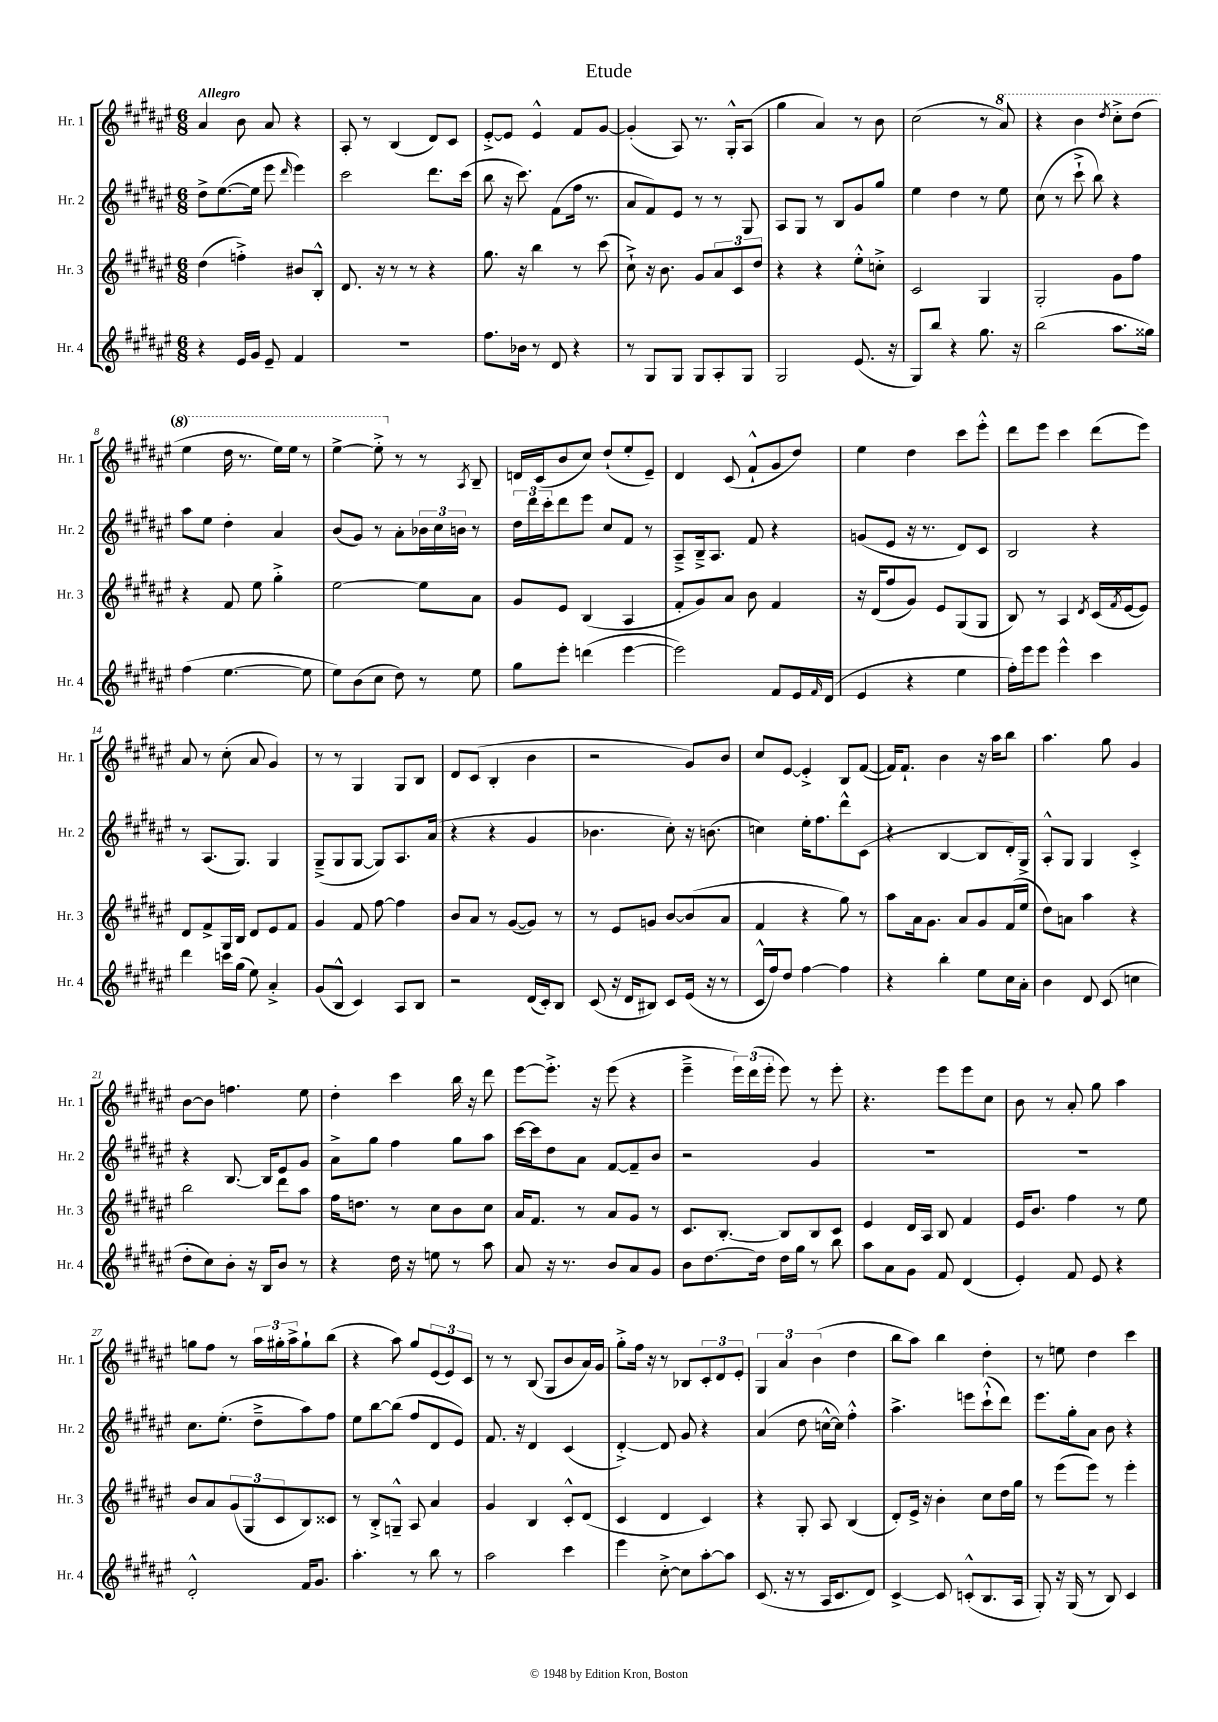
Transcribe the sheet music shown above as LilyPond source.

\header { title = "Etude" }
<<
\new StaffGroup <<
\new Staff = "s0" \with { instrumentName = "Hr. 1" shortInstrumentName = "Hr. 1" } {
    \clef treble \key fis \major \numericTimeSignature \time 6/8 \tempo "Allegro"
    ais'4 b'8 ais'8 r4 |
    ais8-. r8 b4( dis'8) cis'8 |
    eis'8~-.-> eis'8 eis'4-^ fis'8 gis'8~ |
    gis'4-.( ais8) r8. gis16-.-^ ais8( |
    gis''4 ais'4) r8 b'8 |
    cis''2( r8 \ottava #1 ais''8) |
    r4 b''4 \acciaccatura { dis'''8 } cis'''8-.-> dis'''8( |
    eis'''4 dis'''16 r8. eis'''16) eis'''16 r8 |
    eis'''4~-> eis'''8-.-> \ottava #0 r8 r8 \acciaccatura { ais8 } b8-- |
    d'16 cis'16( b'8 cis''8) dis''8-!( eis''8-. eis'8--) |
    dis'4 cis'8( fis'8-!-^ gis'8 dis''8) |
    eis''4 dis''4 cis'''8 eis'''8-.-^ |
    dis'''8 eis'''8 cis'''4 dis'''8( eis'''8) |
    ais'8 r8 cis''8-.( ais'8 gis'4) |
    r8 r8 gis4 gis8 b8 |
    dis'8 cis'8( b4-. b'4 |
    r2 gis'8) b'8 |
    cis''8 eis'8~ eis'4-.-> b8 fis'8~( |
    fis'16) fis'8.-! b'4 r16 ais''16 b''8 |
    ais''4. gis''8 gis'4 |
    b'8~ b'8 f''4. eis''8 |
    dis''4-. cis'''4 b''16 r16 dis'''8 |
    eis'''8~ eis'''8.-.-> r16 eis'''8( r4 |
    eis'''4---> \tuplet 3/2 { eis'''16) dis'''16( eis'''16-. } eis'''8) r8 eis'''8-. |
    r4. eis'''8 eis'''8 cis''8 |
    b'8 r8 ais'8-. gis''8 ais''4 |
    g''8 fis''8 r8 \tuplet 3/2 { ais''16 gis''16-. ais''16-> } gis''8-! b''8( |
    r4 ais''8) gis''8 \tuplet 3/2 { eis'8( eis'8) cis'8 } |
    r8 r8 b8( gis8 b'8 ais'16) gis'16 |
    gis''8-.-> fis''16 r16 r8 bes8 \tuplet 3/2 { cis'8-. dis'8 eis'8-. } |
    \tuplet 3/2 { gis4 ais'4 b'4( } dis''4 |
    b''8 ais''8) b''4 dis''4-. |
    r8 e''8 dis''4 cis'''4 \bar "|." |
}
\new Staff = "s1" \with { instrumentName = "Hr. 2" shortInstrumentName = "Hr. 2" } {
    \clef treble \key fis \major \numericTimeSignature \time 6/8
    dis''8-> eis''8.~( eis''16 eis'''8 \grace { dis'''16 } eis'''4) |
    cis'''2 dis'''8. cis'''16( |
    b''8 r16 cis'''8.) fis'8( fis''16 r8. |
    ais'8 fis'8) eis'8 r8 r8 gis8 |
    ais8 gis8 r8 b8 gis'8 gis''8 |
    eis''4 dis''4 r8 eis''8 |
    cis''8( r8 cis'''8-!-> b''8) r4 |
    ais''8 eis''8 dis''4-. ais'4 |
    b'8( gis'8) r8 ais'8-. \tuplet 3/2 { bes'16 cis''16 b'16 } r8 |
    \tuplet 3/2 { dis''16 dis'''16 cis'''16-. } dis'''8 eis'''8 cis''8 fis'8 r8 |
    ais8---> b16---> ais8. fis'8 r4 |
    g'8( eis'8 r16 r8. dis'8) cis'8 |
    b2 r4 |
    r8 ais8.( gis8.) gis4 |
    gis8--->( gis8 gis8~ gis8) ais8. ais'16( |
    r4 r4 gis'4 |
    bes'4. cis''8-.) r16 b'8.( |
    c''4) eis''16-. fis''8. dis'''8-^ cis'8( |
    r4 b4~ b8 dis'16-.) gis16-> |
    ais8-.-^ gis8 gis4 cis'4-.-> |
    r4 b8.~ b16 eis'8 gis'8 |
    ais'8-> gis''8 fis''4 gis''8 ais''8 |
    cis'''16~ cis'''16 dis''8 ais'8 fis'8~ fis'8-- b'8 |
    r2 gis'4 |
    R2. |
    R2. |
    cis''8. eis''8.-.( dis''8---> ais''8) fis''8 |
    eis''8 b''8~ b''8( fis''8 dis'8 eis'8) |
    fis'8. r16 dis'4 cis'4( |
    dis'4~-.->) dis'8 gis'8 r4 |
    ais'4( dis''8 c''16~-^ c''16) fis''4-.-^ |
    ais''4.-> e'''8 cis'''8-!-^( dis'''8) |
    eis'''8. gis''16-. ais'8 b'8 r4 \bar "|." |
}
\new Staff = "s2" \with { instrumentName = "Hr. 3" shortInstrumentName = "Hr. 3" } {
    \clef treble \key fis \major \numericTimeSignature \time 6/8
    dis''4( f''4-.->) bis'8 b8-.-^ |
    dis'8. r16 r8 r8 r4 |
    gis''8. r16 b''4 r8 cis'''8( |
    cis''8-!->) r16 b'8. gis'8 \tuplet 3/2 { ais'8 cis'8 dis''8 } |
    r4 r4 eis''8-.-^ c''8-.-> |
    cis'2 gis4 |
    gis2-. gis'8 fis''8 |
    r4 fis'8 eis''8 gis''4-.-> |
    eis''2~ eis''8 ais'8 |
    gis'8 eis'8 b4( ais4 |
    fis'8-. gis'8) ais'8 b'8 fis'4 |
    r16 dis'16( fis''8 gis'8) eis'8 gis8( gis8 |
    b8) r8 ais4 \acciaccatura { dis'8 } cis'16( \acciaccatura { fis'8 } eis'16~ eis'8) |
    dis'8 fis'8-> gis16 b16 dis'8 eis'8 fis'8 |
    gis'4 fis'8 fis''8~ fis''4 |
    b'8 ais'8 r8 gis'8~( gis'8) r8 |
    r8 eis'8 g'8 b'8~ b'8( ais'8 |
    fis'4 r4 gis''8) r8 |
    ais''8 ais'16 gis'8. ais'8 gis'8 fis'16( eis''16 |
    dis''8) a'8 ais''4 r4 |
    b''2 dis'''8 ais''8 |
    fis''16 d''8. r8 cis''8 b'8 cis''8 |
    ais'16 fis'8. r8 ais'8 gis'8 r8 |
    cis'8. b8.~-. b8 b8 cis'8 |
    eis'4 dis'16 ais16 b8 fis'4 |
    eis'16 b'8. fis''4 r8 eis''8 |
    b'8 ais'8 \tuplet 3/2 { gis'8( gis8 cis'8 } b8) cisis'8 |
    r8 b8-.-> g8---^ ais8 ais'4 |
    gis'4 b4 cis'8-.-^ dis'8( |
    cis'4 dis'4 cis'4) |
    r4 gis8-. ais8 b4( |
    dis'8-.) eis'16-> r16 b'4-. cis''8 dis''16 gis''16 |
    r8 eis'''8( eis'''8) r8 eis'''4-. \bar "|." |
}
\new Staff = "s3" \with { instrumentName = "Hr. 4" shortInstrumentName = "Hr. 4" } {
    \clef treble \key fis \major \numericTimeSignature \time 6/8
    r4 eis'16 gis'16 eis'8-- fis'4 |
    R2. |
    fis''8. bes'16 r8 dis'8 r4 |
    r8 gis8 gis8 gis8 ais8-. gis8 |
    gis2 eis'8.( r16 |
    gis8) b''8 r4 gis''8. r16 |
    b''2( ais''8. gisis''16) |
    fis''4( eis''4.~ eis''8 |
    eis''8) b'8( cis''8 dis''8) r8 eis''8 |
    gis''8 eis'''8-. d'''4( eis'''4~ |
    eis'''2) fis'8 eis'16 \grace { fis'16 } dis'16( |
    eis'4 r4 eis''4 |
    fis''16-.) eis'''16 eis'''8 eis'''4-^ cis'''4 |
    dis'''4 c'''16 gis''16( eis''8) ais'4-.-> |
    gis'8( b8-^ cis'4) ais8 b8 |
    r2 dis'16( cis'16-.) b8 |
    cis'8( r16 dis'16 bis8) cis'8 eis'16( r16 r8 |
    cis'16-^ fis''16) dis''8 fis''4~ fis''4 |
    r4 b''4-. eis''8 cis''16 ais'16-. |
    b'4 dis'8 cis'8( c''4 |
    dis''8-. cis''8) b'8-. r16 b16 b'8 r8 |
    r4 dis''16 r16 e''8 r8 ais''8 |
    ais'8 r16 r8. b'8 ais'8 gis'8 |
    b'8 dis''8.~ dis''16 dis''16 gis''16 r8 b''8 |
    ais''8 ais'8 gis'8 fis'8 dis'4( |
    eis'4-.) fis'8 eis'8 r4 |
    dis'2-.-^ fis'16 gis'8. |
    ais''4.-. r8 b''8 r8 |
    ais''2 cis'''4 |
    eis'''4 cis''8~-.-> cis''8 ais''8~-. ais''8 |
    cis'8.( r16 r8 ais16 cis'8. dis'8) |
    cis'4~-> cis'8 c'8-.-^( b8. ais16 |
    gis8-.) r16 gis16( r8 b8) cis'4 \bar "|." |
}
>>
>>
